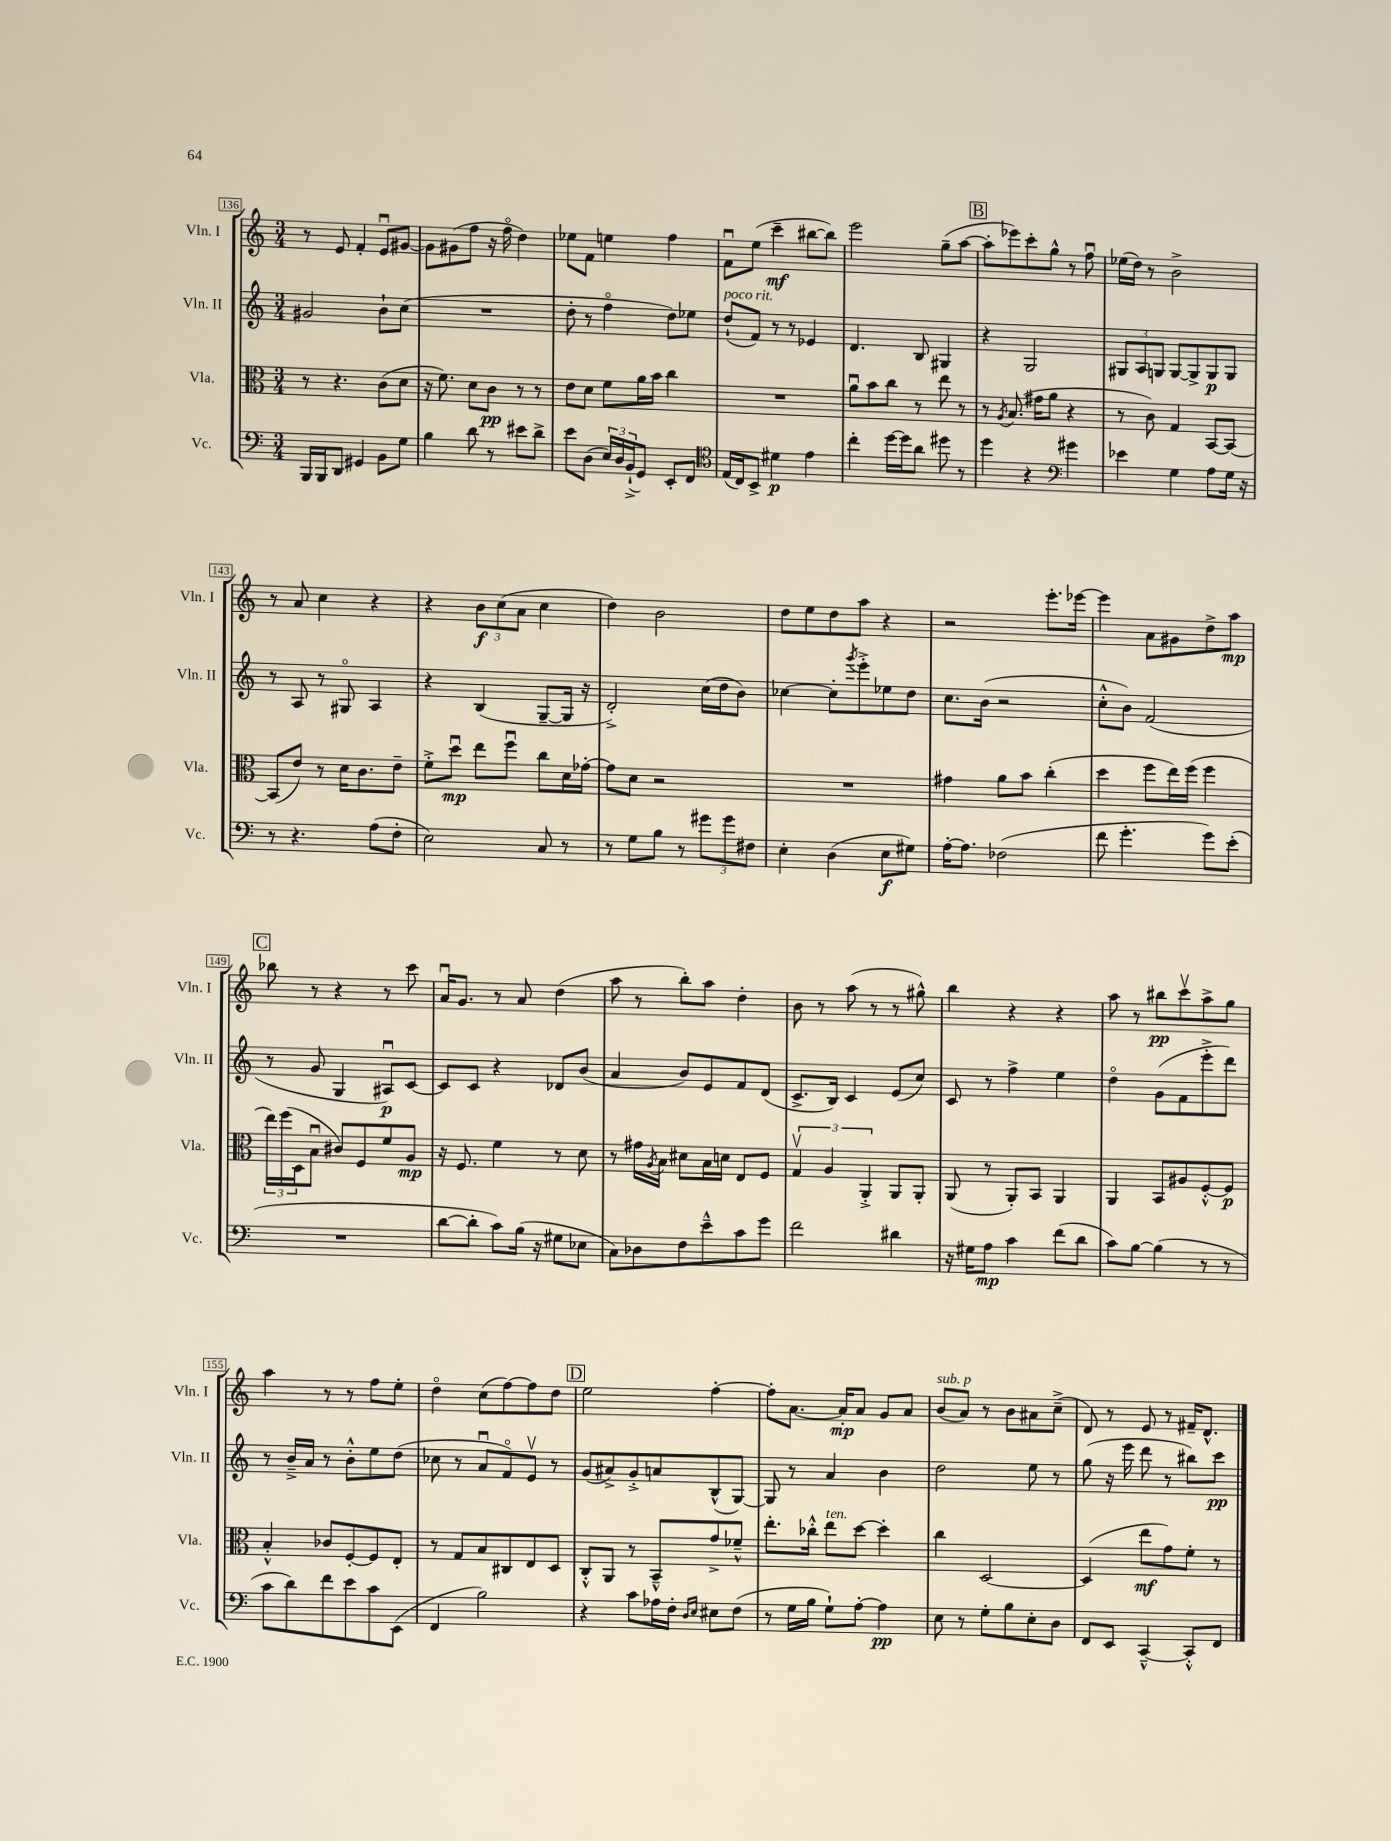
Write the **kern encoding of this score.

**kern	**dynam	**kern	**dynam	**kern	**dynam	**kern	**dynam
*part4	*part4	*part3	*part3	*part2	*part2	*part1	*part1
*staff4	*staff4	*staff3	*staff3	*staff2	*staff2	*staff1	*staff1
*I"Vc.	*	*I"Vla.	*	*I"Vln. II	*	*I"Vln. I	*
*I'Vc.	*	*I'Vla.	*	*I'Vln. II	*	*I'Vln. I	*
*clefF4	*	*clefC3	*	*clefG2	*	*clefG2	*
*k[]	*	*k[]	*	*k[]	*	*k[]	*
*M3/4	*	*M3/4	*	*M3/4	*	*M3/4	*
=136	=136	=136	=136	=136	=136	=136	=136
16BBB/LL	.	8r	.	2g#X/	.	8r	.
16BBB/J	.	.	.	.	.	.	.
8DD/J	.	4.r	.	.	.	8e/	.
4GG#X/	.	.	.	.	.	4f'/	.
8BB\L	.	(8c\L	.	8b`\L	.	8eu/L	.
8G\J	.	8d\J	.	(8cc\J	.	[8g#X/J	.
=137	=137	=137	=137	=137	=137	=137	=137
4B\	.	16r	.	2.r	.	8g#\L]	.
.	.	8.f\)	.	.	.	.	.
.	.	.	.	.	.	(8g#X\	.
8d\	.	8d\L	.	.	.	8ff\J	.
8r	.	8c\J	pp	.	.	16r	.
.	.	.	.	.	.	16ff\	.
8e#X\L	.	8r	.	.	.	4dd\)	.
8d^\J	.	8r	.	.	.	.	.
=138	=138	=138	=138	=138	=138	=138	=138
8e\L	.	8e\L	.	8dd'\	.	8ee-X\L	.
(8D\J	.	8d\J	.	8r	.	8f\J	.
24E/LL)	.	8f\L	.	4ff\	.	4een\	.
24D/	.	.	.	.	.	.	.
(24BB`^/J	.	.	.	.	.	.	.
8GG/J)	.	16a\L	.	.	.	.	.
.	.	16b\JJ	.	.	.	.	.
8EE'/L	.	4cc\	.	8dd\L)	.	4ff\	.
8FF/J	.	.	.	8ee-X\J	.	.	.
=139	=139	=139	=139	=139	=139	=139	=139
*clefC4	*	*	*	*	*	*	*
!	!	!	!	!LO:TX:a:i:t=poco rit.	!	!	!
(16E/LL	.	2.r	.	(8dd`/L	.	8fu\L	.
16C/J)	.	.	.	.	.	.	.
8BB^/J	.	.	.	8f/J)	.	(8ee\J	.
4d#X\	p	.	.	8r	.	4ccc~\	mf
.	.	.	.	8r	.	.	.
4e\	.	.	.	4e-X/	.	[8bb#X\L	.
.	.	.	.	.	.	8bb#\J])	.
=140	=140	=140	=140	=140	=140	=140	=140
4cc'\	.	8au\L	.	4.d/	.	2eee\	.
.	.	8b\	.	.	.	.	.
[16dd\LL	.	8cc\J	.	.	.	.	.
16dd\J]	.	.	.	.	.	.	.
8a\J	.	8r	.	8B/	.	.	.
8dd#X\	.	8ee\	.	4G#X/	.	(8gg~\L	.
8r	.	8r	.	.	.	[8aa\J	.
!!LO:REH:place=s1:t=B
=141	=141	=141	=141	=141	=141	=141	=141
4dd\	.	8r	.	4r	.	8aa'\L]	.
.	.	8qA/	.	.	.	.	.
.	.	(8.B/	.	.	.	8eee-X\)	.
4r	.	.	.	2G/	.	8ccc'\	.
.	.	16g#X\KL	.	.	.	.	.
.	.	8a\J	.	.	.	8gg^^\J	.
*clefF4	*	*	*	*	*	*	*
4g#X\	.	4r	.	.	.	8r	.
.	.	.	.	.	.	8ffu\	.
=142	=142	=142	=142	=142	=142	=142	=142
4e-X\	.	8r	.	12G#X/L	.	(16ee-X\LL	.
.	.	.	.	.	.	16dd\JJ)	.
.	.	.	.	12A/	.	.	.
.	.	8c\)	.	.	.	8r	.
.	.	.	.	12Gn/J	.	.	.
4G\	.	4G/	.	[8G/L	.	2b^\	.
.	.	.	.	8G^/]	.	.	.
8A\L	.	[8BB/L	.	8G/	p	.	.
16G\Jk	.	8BB/J_	.	8G/J	.	.	.
16r	.	.	.	.	.	.	.
!!LO:LB:g=z
=143	=143	=143	=143	=143	=143	=143	=143
8r	.	(8BB/L]	.	8r	.	8r	.
4.r	.	8e/J)	.	8A/	.	8a/	.
.	.	8r	.	8r	.	4cc\	.
.	.	16d\KL	.	8G#X/	.	.	.
.	.	8.c\	.	.	.	.	.
(8A\L	.	.	.	4A/	.	4r	.
8F'\J	.	8e~\J	.	.	.	.	.
=144	=144	=144	=144	=144	=144	=144	=144
2E\)	.	8f'^\L	.	4r	.	4r	.
.	.	8ddu\J	mp	.	.	.	.
.	.	8ee\L	.	(4B/	.	12b\L	f
.	.	.	.	.	.	(12cc\	.
.	.	8ffu\J	.	.	.	.	.
.	.	.	.	.	.	12a\J	.
8C/	.	8cc\L	.	[8G~/L	.	4cc\	.
8r	.	16d\L	.	16G/Jk]	.	.	.
.	.	[16g-X'\JJ	.	16r	.	.	.
=145	=145	=145	=145	=145	=145	=145	=145
8r	.	8g-\L]	.	2d'^/)	.	4dd\)	.
8G\L	.	8d\J	.	.	.	.	.
8B\J	.	2r	.	.	.	2b\	.
8r	.	.	.	.	.	.	.
12g#X\L	.	.	.	(16cc\LL	.	.	.
.	.	.	.	16dd\J	.	.	.
12g#\	.	.	.	.	.	.	.
.	.	.	.	8b\J)	.	.	.
12F#X\J	.	.	.	.	.	.	.
=146	=146	=146	=146	=146	=146	=146	=146
4E'\	.	2.r	.	[4cc-X\	.	8dd\L	.
.	.	.	.	.	.	8ee\	.
(4D\	.	.	.	8cc-'\L]	.	8dd\	.
.	.	.	.	8qggg/	.	.	.
.	.	.	.	8eee'^\	.	8aa\J	.
8E\L	f	.	.	8ee-X\	.	4r	.
8G#X\J)	.	.	.	8dd\J	.	.	.
=147	=147	=147	=147	=147	=147	=147	=147
[16A'\KL	.	4g#X\	.	8.cc\L	.	2r	.
8.A\J]	.	.	.	.	.	.	.
.	.	.	.	(16b\Jk	.	.	.
(2F-X\	.	8a\L	.	2r	.	.	.
.	.	8b\J	.	.	.	.	.
.	.	(4cc'\	.	.	.	8.eee'\L	.
.	.	.	.	.	.	[16eee-X\Jk	.
=148	=148	=148	=148	=148	=148	=148	=148
8f\	.	4dd\	.	8cc'^^\L	.	4eee-\]	.
4.g'\	.	.	.	8b\J)	.	.	.
.	.	8ff\L	.	(2f/	.	8a\L	.
.	.	16ee\L)	.	.	.	8g#X\	.
.	.	(16ff\JJ	.	.	.	.	.
8g\L)	.	4ff\	.	.	.	8dd^\	.
(8e'\J	.	.	.	.	.	8aa\J	mp
!!LO:LB:g=z
!!LO:REH:place=s1:t=C
=149	=149	=149	=149	=149	=149	=149	=149
2.r	.	24ee\LL)	.	8r	.	8bb-X\	.
.	.	(24ff\	.	.	.	.	.
.	.	24D\J	.	.	.	.	.
.	.	8Bu\J	.	8g/	.	8r	.
.	.	8c#X/L)	.	4G/	.	4r	.
.	.	8F/	.	.	.	.	.
.	.	8f/	.	8A#Xu/L)	p	8r	.
.	.	8A/J	mp	[8c/J	.	8ccc\	.
=150	=150	=150	=150	=150	=150	=150	=150
[8d\L	.	16r	.	8c/L]	.	16au/KL	.
.	.	8.F/	.	.	.	8.g/J	.
8d'\J]	.	.	.	8c/J	.	.	.
8c\L)	.	4f\	.	4r	.	8r	.
(16B\Jk	.	.	.	.	.	8a/	.
16r	.	.	.	.	.	.	.
8G#X\L	.	8r	.	8d-X/L	.	(4dd\	.
8E-X\J	.	8d\	.	(8b/J	.	.	.
=151	=151	=151	=151	=151	=151	=151	=151
8C\L)	.	8r	.	4a/	.	8aa\	.
8D-X\	.	16g#X\LL	.	.	.	8r	.
.	.	8qA/	.	.	.	.	.
.	.	16B\JJ	.	.	.	.	.
8F\	.	8d#X\L	.	8b/L)	.	8bb'\L)	.
8e~^^\	.	16B\L	.	8e/	.	8aa\J	.
.	.	16dn\JJ	.	.	.	.	.
8c\	.	8E/L	.	8f/	.	4dd'\	.
8g\J	.	8F/J	.	(8d/J	.	.	.
=152	=152	=152	=152	=152	=152	=152	=152
2f\	.	6Gv/	.	8.c^/L	.	8b\	.
.	.	.	.	.	.	8r	.
.	.	6A/	.	.	.	.	.
.	.	.	.	16B/Jk)	.	.	.
.	.	.	.	4c/	.	(8aa\	.
.	.	6AA'^/	.	.	.	.	.
.	.	.	.	.	.	8r	.
4d#X\	.	8AA/L	.	(8e/L	.	8r	.
.	.	8AA'/J	.	8cc/J)	.	8gg#X^^\)	.
=153	=153	=153	=153	=153	=153	=153	=153
16r	.	(8AA/	.	8c/	.	4bb\	.
16G#X\KL	.	.	.	.	.	.	.
8A\J	mp	8r	.	8r	.	.	.
4c\	.	8AA'/L)	.	4ff^\	.	4r	.
.	.	8BB/J	.	.	.	.	.
(8f\L	.	4AA/	.	4ee\	.	4r	.
8d\J	.	.	.	.	.	.	.
=154	=154	=154	=154	=154	=154	=154	=154
8c\L)	.	4AA/	.	4dd\	.	8aa\	.
[8B\J	.	.	.	.	.	8r	.
(4B\]	.	8BB/L	.	(8g\L	.	8bb#X\L	pp
.	.	8A#X/	.	8f\	.	8cccv\	.
8r	.	[8F'^^/	.	8eee'^\	.	8aa^\	.
8r	.	8F/J]	p	8ddd\J)	.	8gg\J	.
!!LO:LB:g=z
=155	=155	=155	=155	=155	=155	=155	=155
8c\L	.	4B'^^/	.	8r	.	4aa\	.
8d\)	.	.	.	16b~^/LL	.	.	.
.	.	.	.	16a/JJ	.	.	.
8f\	.	8c-X/L	.	8r	.	8r	.
8e\	.	[8F'/	.	8b'^^\L	.	8r	.
8c\	.	8F/]	.	8ee\	.	8ff\L	.
(8EE\J	.	8E'/J	.	(8dd\J	.	8ee'\J	.
=156	=156	=156	=156	=156	=156	=156	=156
4FF/	.	8r	.	8cc-X\	.	4dd\	.
.	.	8G/L	.	8r	.	.	.
2B\)	.	8B/	.	8au/L	.	(8cc\L	.
.	.	8C#X/	.	8f/)	.	[8ff\)	.
.	.	8E/	.	8ev/J	.	8ff\]	.
.	.	8D/J	.	8r	.	8dd\J	.
!!LO:REH:place=s1:t=D
=157	=157	=157	=157	=157	=157	=157	=157
4r	.	8C'^^/L	.	(8g/L	.	2ee\	.
.	.	8AA/J	.	8a#X^/)	.	.	.
8c\L	.	8r	.	8g'^/	.	.	.
16A-X\L	.	8BB~^^/L	.	8an/	.	.	.
16F'\JJ	.	.	.	.	.	.	.
16qqD/LL	.	.	.	.	.	.	.
16qqE/JJ	.	.	.	.	.	.	.
8E#X\L	.	8g^/	.	(8B^^/	.	[4ff'\	.
(8F\J	.	8f-X~^^/J	.	[8G/J)	.	.	.
=158	=158	=158	=158	=158	=158	=158	=158
8r	.	8.ee'\L	.	8G/]	.	8ff'\L]	.
16G\LL	.	.	.	8r	.	[8.a\J	.
16B\JJ	.	16cc-X'^^\Jk	.	.	.	.	.
!	!	!LO:TX:a:i:t=ten.	!	!	!	!	!
8G`\L)	.	8ee\L	.	4a/	.	.	.
.	.	.	.	.	.	16a'/KL]	mp
[8A'\J	.	[8dd\J	.	.	.	8a/J	.
4A\]	pp	4dd'\]	.	4b\	.	8g/L	.
.	.	.	.	.	.	8a/J	.
=159	=159	=159	=159	=159	=159	=159	=159
!	!	!	!	!	!	!LO:TX:a:i:t=sub. p	!
8E\	.	4cc\	.	2dd\	.	(8b/L	.
8r	.	.	.	.	.	8a/J)	.
8G'\L	.	[2D/	.	.	.	8r	.
8B\	.	.	.	.	.	8b\L	.
8E'\	.	.	.	8ee\	.	8a#X\	.
8D\J	.	.	.	8r	.	(8cc~^\J	.
=160	=160	=160	=160	=160	=160	=160	=160
8FF/L	.	(4D/]	.	(8gg\	.	8d/)	.
8EE/J	.	.	.	16r	.	8r	.
.	.	.	.	16eee\	.	.	.
[4CC~^^/	.	8ee\L	mf	8ddd\	.	8e/	.
.	.	8g\)	.	8r	.	8r	.
8CC'^^/L]	.	8f'\J	.	8bb#X\L)	.	16f#X~/KL	.
.	.	.	.	.	.	8.d^^/J	.
8FF/J	.	8r	.	8ccc\J	pp	.	.
==	==	==	==	==	==	==	==
*-	*-	*-	*-	*-	*-	*-	*-
